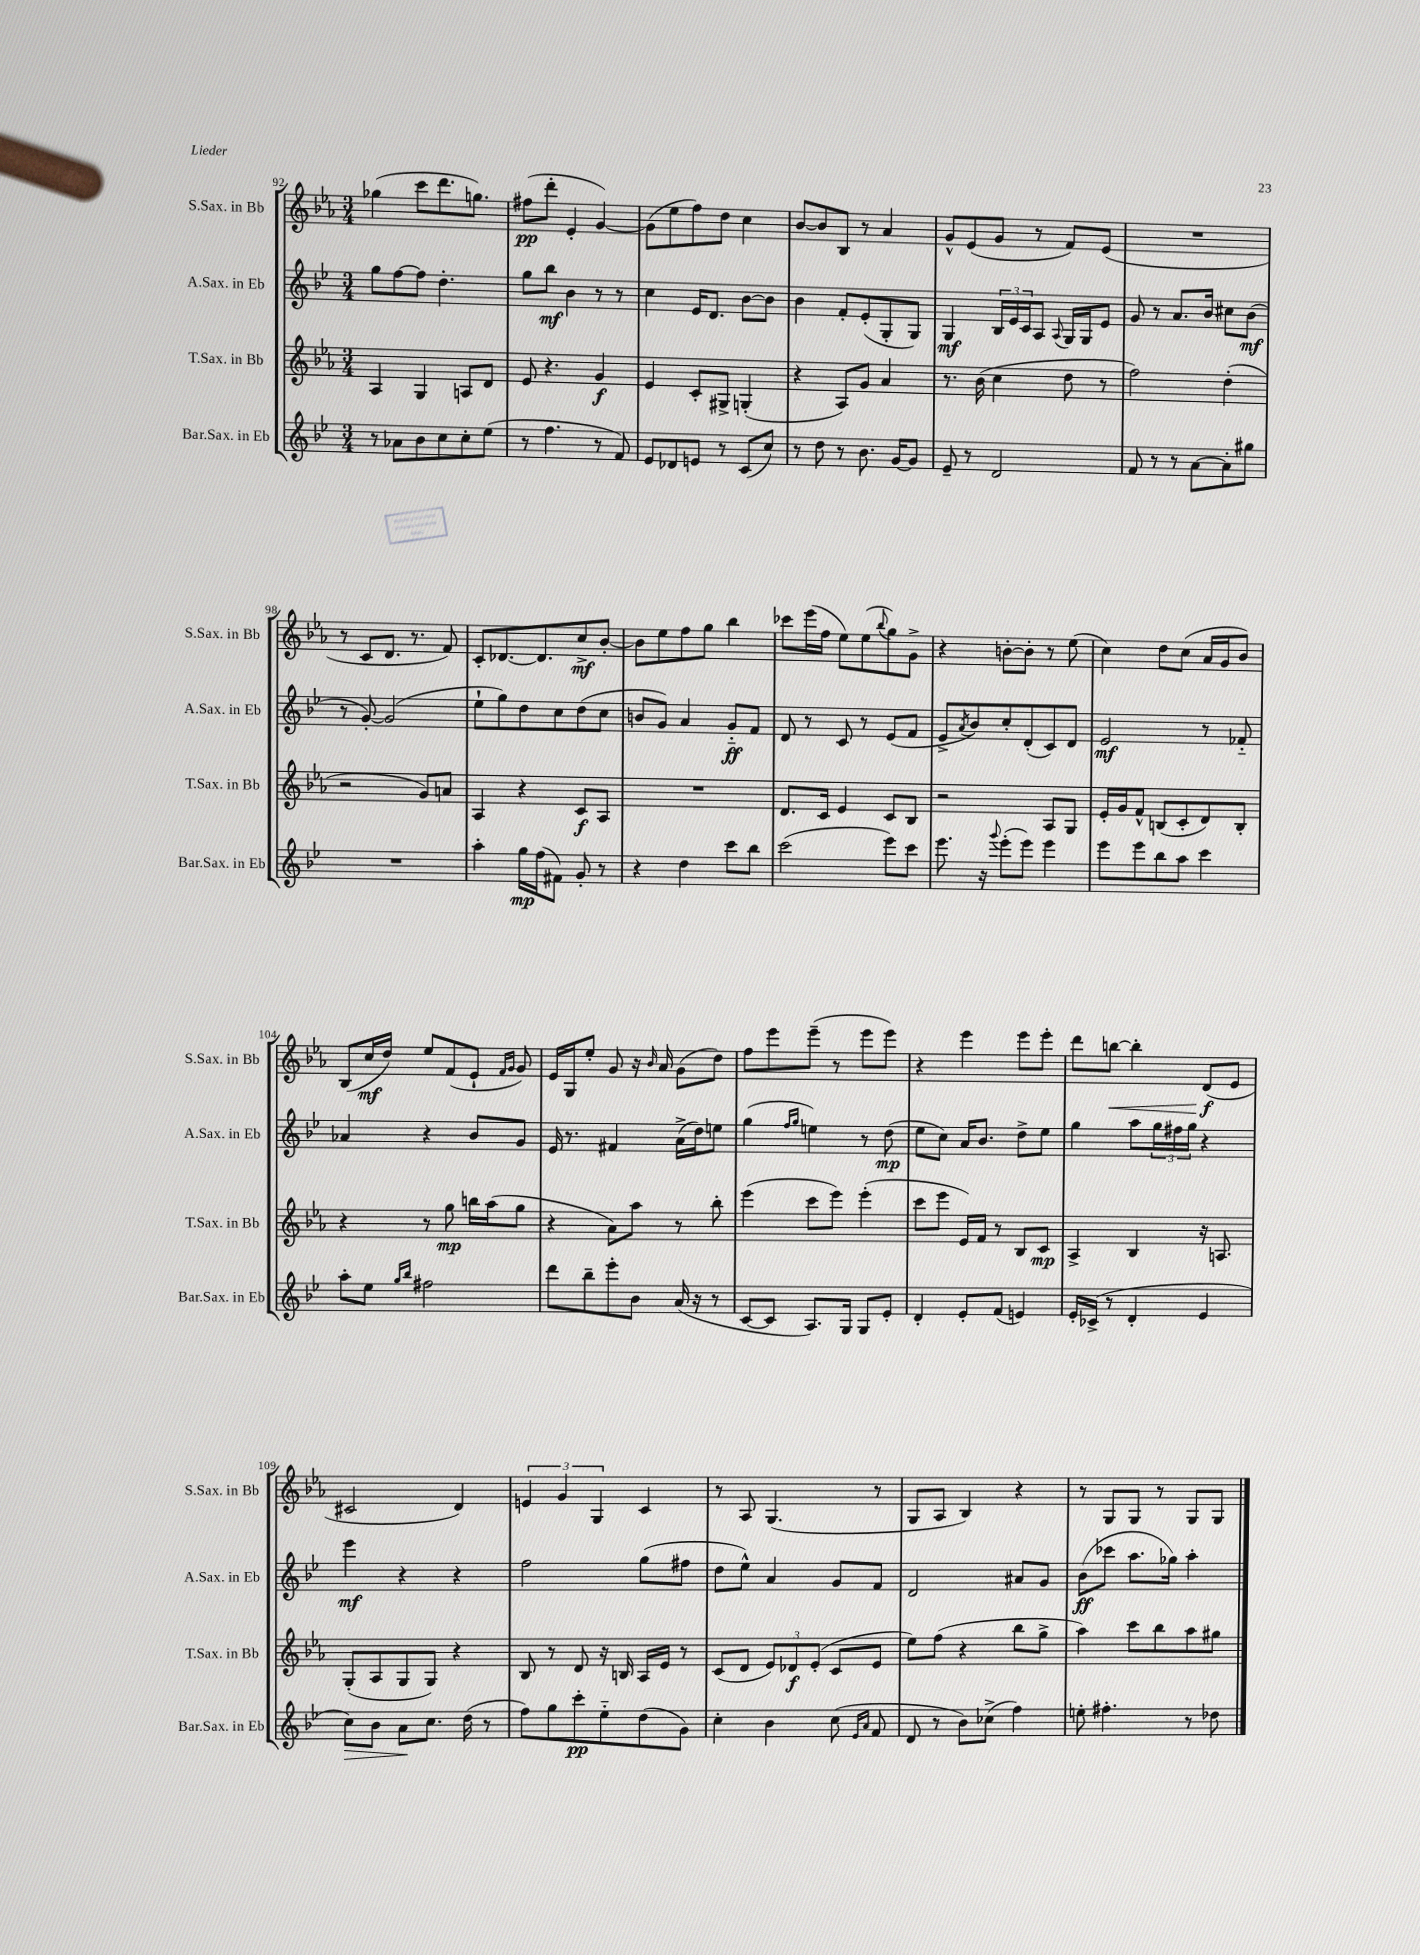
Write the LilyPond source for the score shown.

<<
\new StaffGroup <<
\new Staff = "s0" \with { instrumentName = "S.Sax. in Bb" shortInstrumentName = "S.Sax. in Bb" } {
    \clef treble \key ees \major \numericTimeSignature \time 3/4
    ges''4( c'''8 d'''8. g''8.) |
    fis''8\pp( d'''8-. ees'4-. g'4~) |
    g'8( ees''8 f''8) d''8 c''4 |
    bes'8~ bes'8 bes8 r8 aes'4 |
    g'8-^ ees'8( g'8 r8 f'8) ees'8( |
    R2. |
    r8 c'8 d'8. r8. f'8) |
    c'8-. des'8.~ des'8. c''8->\mf bes'8~-. |
    bes'8 ees''8 f''8 g''8 bes''4 |
    ces'''8 ees'''16( f''16 ees''8) ees''8( \appoggiatura { bes''8 } g''8) g'8-> |
    r4 b'8~-. b'8-. r8 ees''8( |
    c''4) d''8 c''8( aes'16 g'16 bes'8) |
    bes8( c''16\mf d''16) ees''8 f'8( ees'8-! \grace { f'16 g'16 } g'8) |
    ees'16 g16 ees''8-. g'8 r16 \grace { bes'16 } aes'16 g'8( d''8) |
    f''8 ees'''8 ees'''8--( r8 ees'''8 ees'''8) |
    r4 ees'''4 ees'''8 ees'''8-. |
    d'''8 b''8~\< b''4-. d'8\f\!( ees'8 |
    cis'2 d'4) |
    \tuplet 3/2 { e'4 g'4 g4 } c'4 |
    r8 aes8 g4.( r8 |
    g8 aes8 bes4) r4 |
    r8 g8 g8 r8 g8 g8 \bar "|." |
}
\new Staff = "s1" \with { instrumentName = "A.Sax. in Eb" shortInstrumentName = "A.Sax. in Eb" } {
    \clef treble \key bes \major \numericTimeSignature \time 3/4
    g''8 f''8~ f''8 d''4.-. |
    g''8 bes''8\mf bes'4 r8 r8 |
    c''4 ees'16 d'8. bes'8~ bes'8 |
    bes'4 f'8-. ees'8-.( g8-. g8) |
    g4\mf \tuplet 3/2 { bes16 ees'16 c'16 } a8 \appoggiatura { a8 } g16 g16 ees'8 |
    g'8 r8 a'8. bes'16 cis''8 bes'8\mf( |
    r8 g'8~-.) g'2( |
    ees''8-! g''8) d''8 c''8 d''8( c''8 |
    b'8 g'8) a'4 g'8-_\ff f'8 |
    d'8 r8 c'8 r8 ees'8( f'8 |
    ees'8-> \acciaccatura { a'8 } bes'8) c''8-. d'8-.( c'8) d'8 |
    ees'2\mf r8 fes'8-_ |
    aes'4 r4 bes'8 g'8 |
    ees'16 r8. fis'4 a'16->( d''16) e''8 |
    g''4( \grace { f''16 g''16 } e''4) r8 d''8\mp( |
    ees''8 c''8) a'16 bes'8. d''8-> ees''8 |
    g''4 a''8 \tuplet 3/2 { g''16 fis''16 g''16 } r4 |
    ees'''4\mf r4 r4 |
    f''2 g''8( fis''8 |
    d''8 ees''8-^) a'4 g'8 f'8 |
    d'2 ais'8 g'8 |
    bes'8\ff( ces'''8 a''8. ges''16) a''4-. \bar "|." |
}
\new Staff = "s2" \with { instrumentName = "T.Sax. in Bb" shortInstrumentName = "T.Sax. in Bb" } {
    \clef treble \key ees \major \numericTimeSignature \time 3/4
    aes4 g4 a8 d'8 |
    ees'8 r4. g'4\f |
    ees'4 c'8-. gis8-> g4-.( |
    r4 aes8) g'8 aes'4 |
    r8. bes'16( c''4 d''8 r8 |
    f''2) d''4-.( |
    r2 g'8) a'8 |
    aes4 r4 c'8\f aes8 |
    R2. |
    d'8. c'16 ees'4 c'8 bes8 |
    r2 aes8 g8 |
    ees'16-. g'16 f'8-^ b8( c'8-. d'8) b8-. |
    r4 r8 g''8\mp b''16 aes''16( g''8 |
    r4 aes'8) aes''8 r8 bes''8-. |
    ees'''4( c'''8 ees'''8) ees'''4-.( |
    c'''8 ees'''8 ees'16) f'16 r8 bes8 c'8\mp |
    aes4-> bes4 r16 a8. |
    g8-.( aes8 g8 g8) r4 |
    bes8 r8 d'8 r16 b16 aes16 ees'16 r8 |
    c'8( d'8 \tuplet 3/2 { ees'8) des'8\f ees'8-.( } c'8 ees'8 |
    ees''8) f''8( r4 bes''8 g''8-> |
    aes''4) c'''8 bes''8 aes''8 gis''8 \bar "|." |
}
\new Staff = "s3" \with { instrumentName = "Bar.Sax. in Eb" shortInstrumentName = "Bar.Sax. in Eb" } {
    \clef treble \key bes \major \numericTimeSignature \time 3/4
    r8 aes'8 bes'8 c''8 c''8-. ees''8( |
    r8 f''4. r8 f'8) |
    ees'8 des'8 e'8 r8 c'8( c''8) |
    r8 d''8 r8 bes'8. g'16~ g'8 |
    ees'8-- r8 d'2 |
    f'8 r8 r8 a'8~ a'8-. gis''8 |
    R2. |
    a''4-. g''16\mp f''16( fis'8) g'8-. r8 |
    r4 d''4 c'''8 bes''8 |
    c'''2( ees'''8) c'''8 |
    ees'''8. r16 \appoggiatura { g'''8 } ees'''8-.( ees'''8) ees'''4 |
    ees'''8 ees'''8 bes''8 a''8 c'''4 |
    a''8-. ees''8 \grace { g''16 bes''16 } fis''2 |
    d'''8 bes''8-- ees'''8-. bes'8 a'16( r16 r8 |
    c'8~ c'8 a8.) g16 g8 ees'8-. |
    d'4-. ees'8-. f'8( e'4) |
    ees'16-. ces'16->( r8 d'4-. ees'4 |
    c''8\>) bes'8 a'8\! c''8. d''16( r8 |
    f''8) g''8 c'''8-.\pp ees''8-_ d''8( g'8) |
    c''4-. bes'4 c''8( \grace { ees'16 a'16 } f'8 |
    d'8 r8 bes'8) ces''8->( f''4) |
    e''8-. fis''4.-. r8 des''8 \bar "|." |
}
>>
>>
\layout { \context { \Score currentBarNumber = #92 } }
